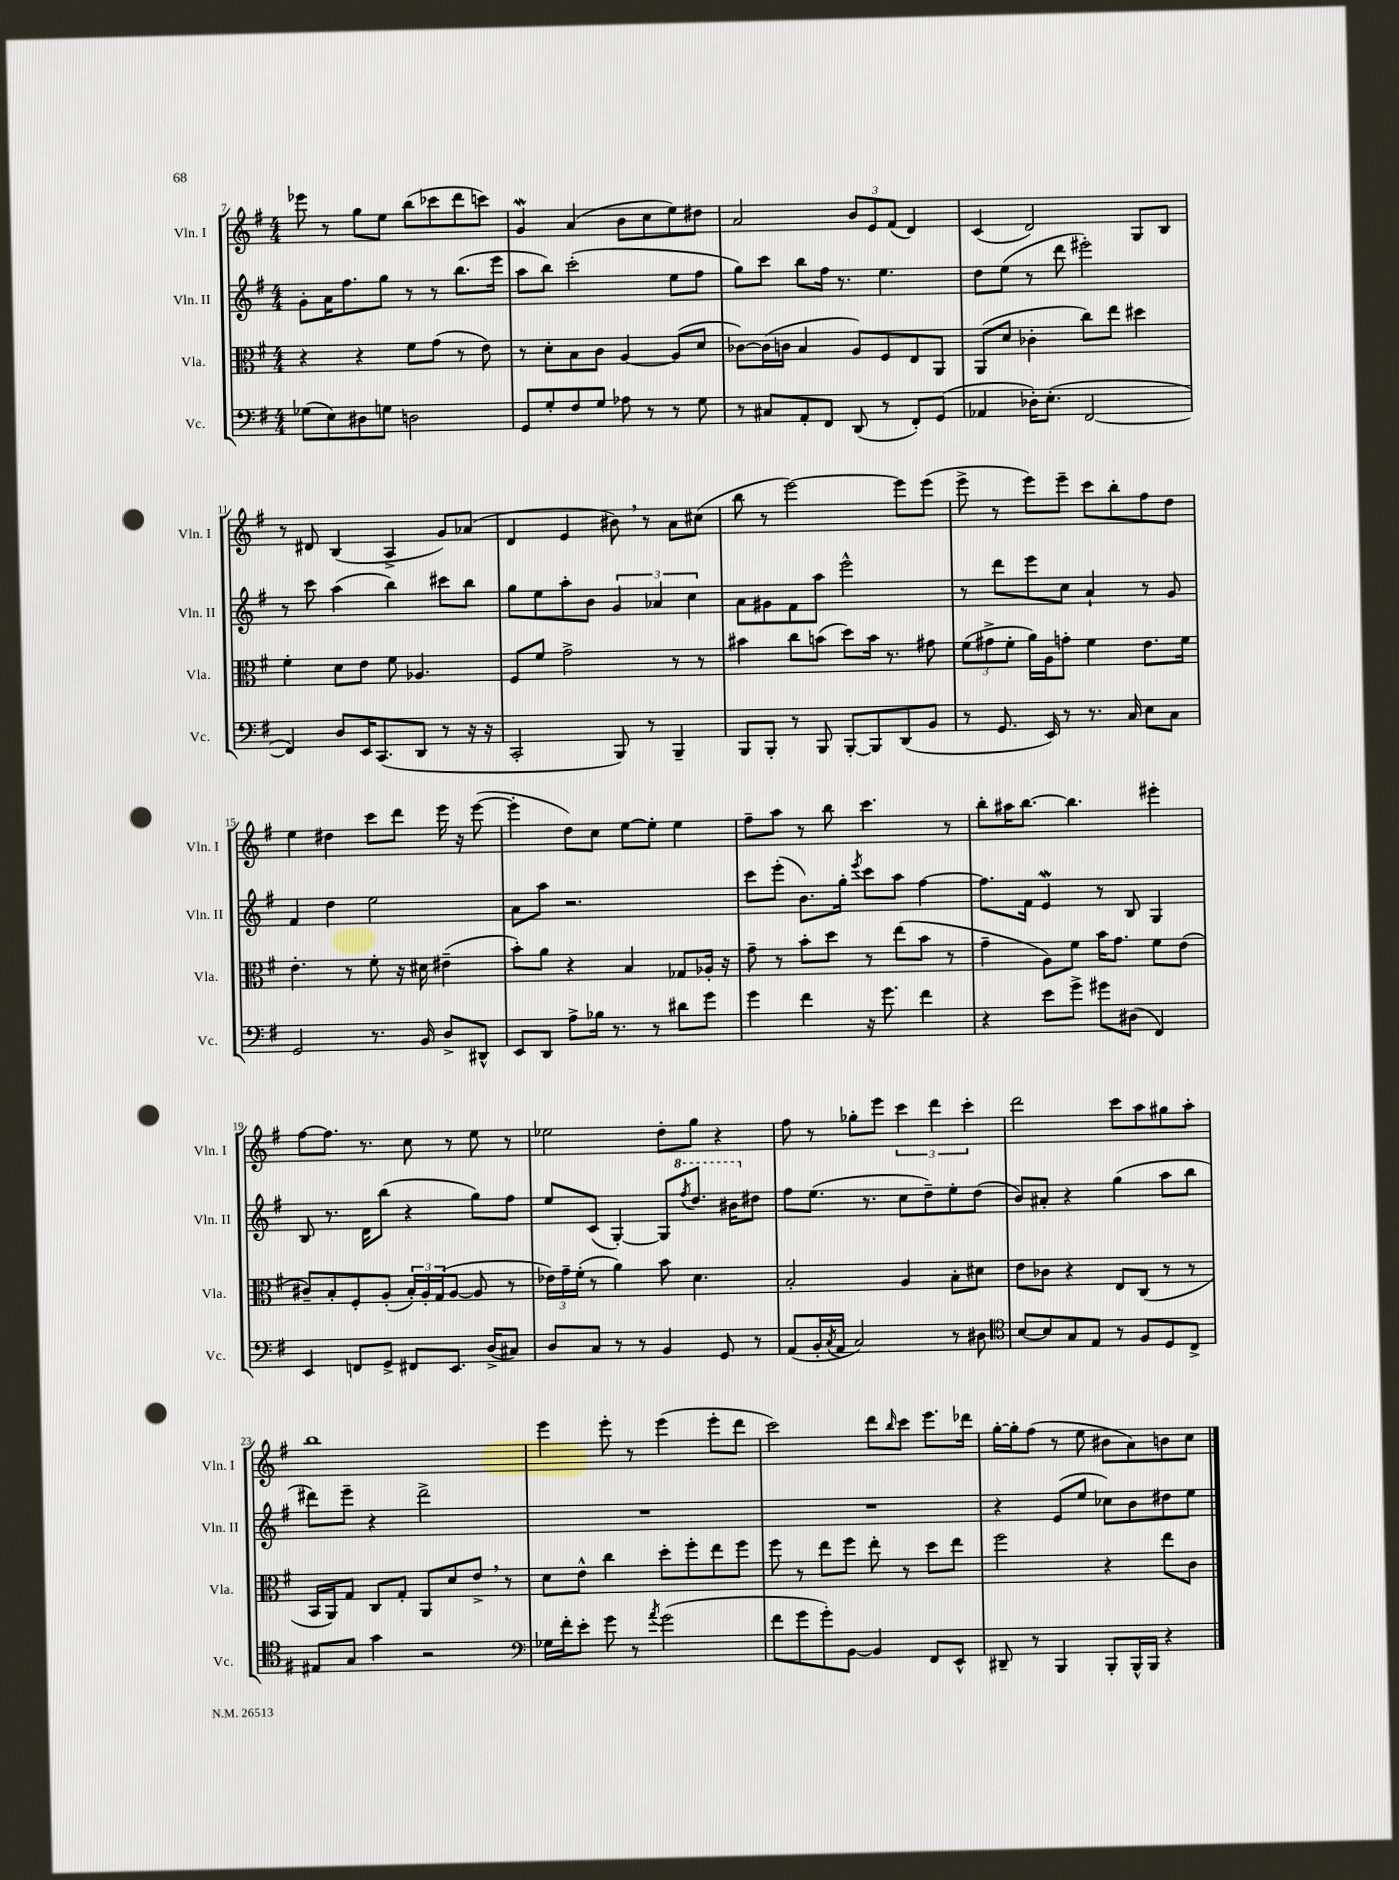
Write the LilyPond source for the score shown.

<<
\new StaffGroup <<
\new Staff = "s0" \with { instrumentName = "Vln. I" shortInstrumentName = "Vln. I" } {
    \clef treble \key g \major \numericTimeSignature \time 4/4
    ees'''8 r8 g''8 e''8 b''8( ces'''8 d'''8 c'''8) |
    g'4\mordent a'4( b'8 c''8 e''8) dis''8 |
    a'2 \tuplet 3/2 { b'8 e'8 fis'8( } d'4) |
    c'4( d'2) g8 b8 |
    r8 dis'8 b4( a4-> g'8) aes'8( |
    d'4 e'4 bis'8) \breathe r8 a'8 cis''8( |
    b''8 r8 e'''2~) e'''8 e'''8( |
    e'''8-> r8 e'''8) e'''8-- c'''8 b''8-. fis''8 d''8 |
    e''4 dis''4 c'''8 d'''8 e'''16 r16 e'''8~( |
    e'''4-. d''8) c''8 e''8~ e''8-. e''4 |
    fis''8-- a''8 r8 b''8 c'''4. r8 |
    b''8-. ais''16 b''8.~ b''4. eis'''4-. |
    fis''8~ fis''8. r8. c''8 r8 e''8 r8 |
    ees''2 d''8-. g''8 r4 |
    fis''8 r8 ges''8-. e'''8 \tuplet 3/2 { c'''4 d'''4 c'''4-. } |
    d'''2 c'''8 a''8 gis''8 a''8-. |
    b''1 |
    e'''4 e'''8-. r8 e'''4( e'''8-. d'''8 |
    c'''2) d'''8 \grace { b''16 } c'''8 e'''8. des'''16 |
    g''16~-. g''16-. fis''8( r8 e''8 bis'8 a'8) b'8 c''8 \bar "|." |
}
\new Staff = "s1" \with { instrumentName = "Vln. II" shortInstrumentName = "Vln. II" } {
    \clef treble \key g \major \numericTimeSignature \time 4/4
    g'8-. a'16 fis''8. g''8 r8 r8 b''8.( e'''16 |
    a''8 b''8) c'''2-.( e''8 fis''8 |
    g''8) c'''8 b''8 fis''16 r8. e''4. |
    d''8 e''8( r8 d'''8 eis'''2-.) |
    r8 c'''8 a''4( b''4) cis'''8 b''8 |
    g''8 e''8 a''8-. b'8 \tuplet 3/2 { g'4 aes'4 c''4 } |
    a'8 gis'8 fis'8 a''8 e'''2-^ |
    r8 d'''8 e'''8 c''8 a'4-! r8 g'8 |
    fis'4 d''4 e''2 |
    a'8 a''8 r2. |
    c'''8 e'''8-.( b'8.) g''16-. \acciaccatura { e'''8 } c'''8 a''8 fis''4~ |
    fis''8. fis'16 e'4\mordent r8 b8 g4 |
    b8 r8. d'16 b''8( r4 g''8) fis''8 |
    e''8 c'8( g4~-.) g8 \ottava #1 \acciaccatura { fis'''8 } d'''8. bis''16 \ottava #0 dis''8 |
    fis''8 e''8.( r8. c''8 d''8--) e''8-. d''8( |
    b'8) ais'8-. r4 g''4( a''8 b''8 |
    dis'''8) e'''8-- r4 dis'''2-> |
    R1 |
    R1 |
    r4 e'8( e''8 ces''8) b'8 dis''8 e''8 \bar "|." |
}
\new Staff = "s2" \with { instrumentName = "Vla." shortInstrumentName = "Vla." } {
    \clef alto \key g \major \numericTimeSignature \time 4/4
    r4 r4 fis'8 g'8( r8 e'8) |
    r8 d'8-. b8 c'8 a4~ a8( d'8 |
    ces'8~) ces'16( c'16 b4 a8) fis8 e8 a,8 |
    a,8( d'8 ces'4-. c''8) e''8 dis''4 |
    fis'4-. d'8 e'8 fis'8 aes4. |
    fis8 fis'8 g'2-> r8 r8 |
    bis'4 c''8 b'8( d''8) b'16 r8. gis'8 |
    \tuplet 3/2 { fis'8( gis'8-> fis'8-. } a'16) a16 g'8-. fis'4 e'8. fis'16 |
    e'4.-. r8 fis'8-. r16 dis'16 eis'4--( |
    b'8-.) a'8 r4 b4 ges8 aes16-. r16 |
    g'8-- r8 b'8-. d''8 r8 e''8( b'8 r8 |
    g'4-- a8) fis'8 b'16 g'8. fis'8 e'8( |
    cis'8--) b8-. fis8-. a8-.( \tuplet 3/2 { b16-.) a16-. g16( } a8~ a8 r8 |
    \tuplet 3/2 { ees'16) g'16-- fis'16-.( } r8 a'4) b'8 d'4. |
    b2-. a4 b8-. dis'8 |
    e'8 ces'8 r4 e8 c8( r8 r8 |
    b,16 a,16) g8 c8 g8-. a,8 d'8 e'8-> \breathe r8 |
    d'8 e'8-^ c''4 d''8-. fis''8-. e''8 fis''8 |
    fis''8 r8 e''8 fis''8 e''8-. r8 d''8 e''8 |
    fis''2 r4 e''8 c'8 \bar "|." |
}
\new Staff = "s3" \with { instrumentName = "Vc." shortInstrumentName = "Vc." } {
    \clef bass \key g \major \numericTimeSignature \time 4/4
    ges8( e8) dis8 g8 d2 |
    g,8 g8-. fis8 g8 aes8 r8 r8 g8 |
    r8 cis8 a,8-. fis,8 d,8( r8 fis,8-.) g,8( |
    aes,4 des16-.) e8.-.( fis,2~ |
    fis,4) d8 e,16 c,8.( d,8 r8 r16 r16 |
    c,2-. b,,8) r8 b,,4-- |
    b,,8 b,,8-. r8 b,,8 b,,8~-. b,,8 d,8( b,8 |
    r8 g,8. e,16) r8 r8. c16 e8 c8 |
    g,2 r8. b,16 d8-> dis,8-^ |
    e,8 d,8 a8-> bes16 r8. r8 dis'8 g'8 |
    g'4 fis'4 r16 g'8. fis'4 |
    r4 e'8 g'8-> gis'8 dis8( fis,4) |
    e,4 f,8 g,8-> fis,8 e,8. d16->( cis8) |
    d8 c8 r8 r8 b,4 g,8 r8 |
    a,8( b,16-. \acciaccatura { c8 } a,16 c2) r8 dis8 |
    \clef tenor b8~ b8 g8 e8 r8 fis8 d8 c8-> |
    eis8 g8 g'4 r2 |
    \clef bass ges16 fis'16-. e'8-. g'8 r8 \acciaccatura { a'8 } g'2( |
    fis'8 g'8 g'8-.) b,8~ b,4 fis,8 e,8-^ |
    dis,8-- r8 b,,4 b,,8-. b,,16-^ b,,16 r4 \bar "|." |
}
>>
>>
\layout { \context { \Score currentBarNumber = #7 } }
